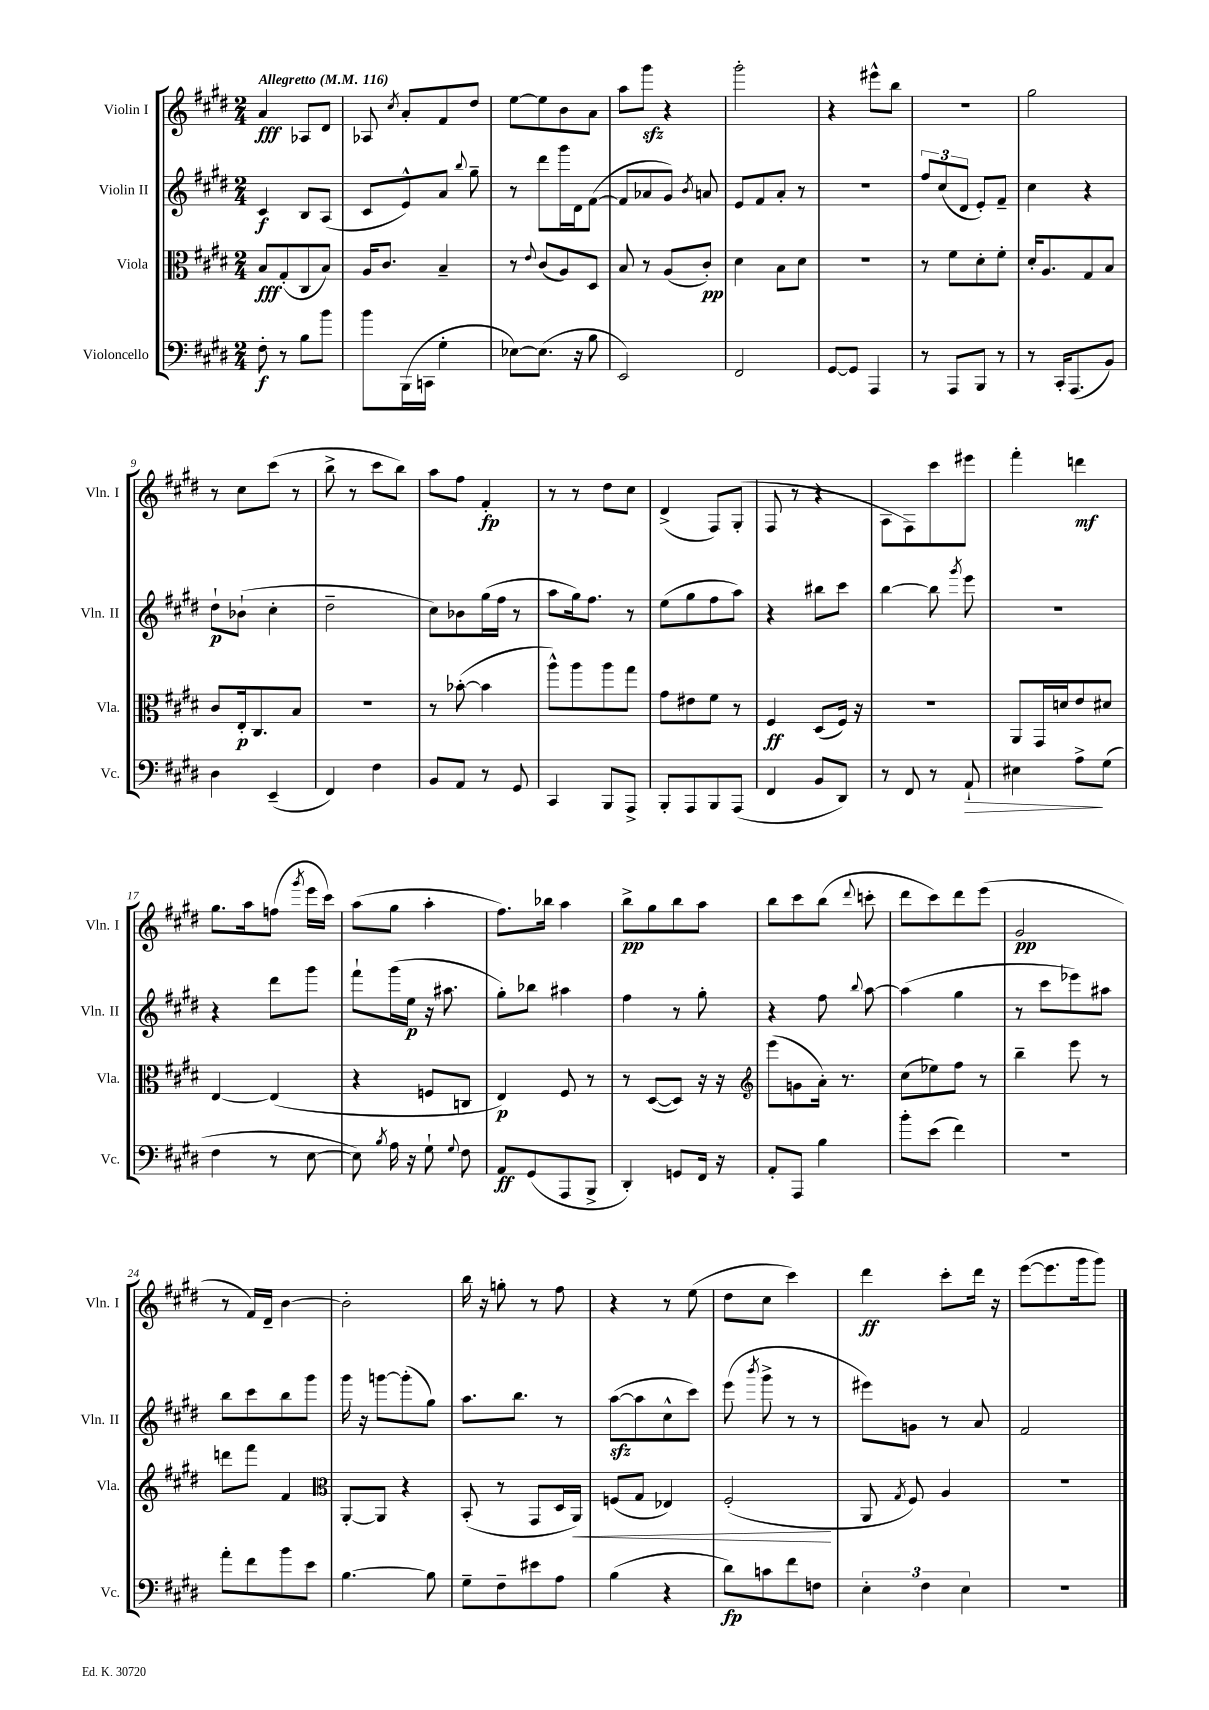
<<
\new StaffGroup <<
\new Staff = "s0" \with { instrumentName = "Violin I" shortInstrumentName = "Vln. I" } {
    \clef treble \key e \major \numericTimeSignature \time 2/4 \tempo "Allegretto" 4 = 116
    \autoBeamOff a'4\fff aes8[ dis'8] |
    aes8 \acciaccatura { cis''8 } a'8[-. fis'8 dis''8] |
    e''8[~ e''8 b'8 a'8] |
    a''8[ gis'''8]\sfz r4 |
    gis'''2-. |
    r4 eis'''8[-^ b''8] |
    R2 |
    gis''2 |
    r8 cis''8[ cis'''8]( r8 |
    b''8-> r8 cis'''8[ b''8]) |
    a''8[ fis''8] fis'4-.\fp |
    r8 r8 dis''8[ cis''8] |
    dis'4->( fis8[) gis8]-.( |
    fis8 r8 r4 |
    a8[ fis8) cis'''8 eis'''8] |
    fis'''4-. d'''4\mf |
    gis''8.[ a''16 f''8]( \acciaccatura { gis'''8 } e'''16[ cis'''16]) |
    a''8[( gis''8] a''4-. |
    fis''8.[) bes''16] a''4 |
    b''8[->\pp gis''8 b''8 a''8] |
    b''8[ cis'''8 b''8]( \appoggiatura { dis'''8 } c'''8-. |
    dis'''8[ cis'''8) dis'''8 e'''8]( |
    gis'2\pp |
    r8 fis'16[) dis'16]-- b'4~ |
    b'2-. |
    b''16 r16 g''8-. r8 fis''8 |
    r4 r8 e''8( |
    dis''8[ cis''8] cis'''4) |
    dis'''4\ff cis'''8[-. dis'''16] r16 |
    e'''8[~( e'''8. gis'''16 gis'''8]) \bar "|." |
}
\new Staff = "s1" \with { instrumentName = "Violin II" shortInstrumentName = "Vln. II" } {
    \clef treble \key e \major \numericTimeSignature \time 2/4
    \autoBeamOff cis'4\f b8[ a8]( |
    cis'8[ e'8-^) a'8] \appoggiatura { b''8 } gis''8-- |
    r8 dis'''8[ gis'''16 dis'16 fis'8]~( |
    fis'8[ aes'8 gis'8]) \acciaccatura { b'8 } a'8 |
    e'8[ fis'8 a'8]-. r8 |
    r2 |
    \tuplet 3/2 { fis''8[ cis''8( dis'8] } e'8[-.) fis'8]-- |
    cis''4 r4 |
    dis''8[-!\p bes'8]-!( cis''4-. |
    dis''2-- |
    cis''8[) bes'8 gis''16( fis''16] r8 |
    a''8[ gis''16) fis''8.] r8 |
    e''8[( gis''8 fis''8 a''8]) |
    r4 bis''8[ cis'''8] |
    b''4~ b''8 \acciaccatura { gis'''8 } e'''8 |
    r2 |
    r4 dis'''8[ gis'''8] |
    fis'''8[-! gis'''16( e''16]\p r16 ais''8. |
    gis''8[-.) bes''8] ais''4 |
    fis''4 r8 gis''8-. |
    r4 fis''8 \appoggiatura { b''8 } a''8~ |
    a''4( gis''4 |
    r8 cis'''8[ ees'''8) ais''8] |
    b''8[ cis'''8 b''8 gis'''8] |
    gis'''16 r16 g'''8[~ g'''8-.( gis''8]) |
    a''8.[ b''8.] r8 |
    a''8[~\sfz( a''8 cis''8-^ cis'''8]) |
    e'''8( \acciaccatura { b'''8 } gis'''8-> r8 r8 |
    eis'''8[) g'8] r8 a'8 |
    fis'2 \bar "|." |
}
\new Staff = "s2" \with { instrumentName = "Viola" shortInstrumentName = "Vla." } {
    \clef alto \key e \major \numericTimeSignature \time 2/4
    \autoBeamOff b8[\fff gis8-.( cis8 b8]) |
    a16[ cis'8.] b4-- |
    r8 \appoggiatura { e'8 } cis'8[( a8) dis8] |
    b8 r8 a8[( cis'8]-.\pp) |
    dis'4 b8[ dis'8] |
    r2 |
    r8 fis'8[ dis'8-. fis'8]-. |
    dis'16[-. a8. gis8 b8] |
    cis'8[ e16-.\p cis8. b8] |
    r2 |
    r8 bes'8~-.( bes'4 |
    a''8[-^) a''8 a''8 gis''8] |
    gis'8[ eis'8 fis'8] r8 |
    fis4\ff dis8[( fis16]) r16 |
    R2 |
    a,8[ gis,16 d'16 e'8 dis'8] |
    e4~ e4( |
    r4 f8[ c8] |
    e4\p) fis8 r8 |
    r8 dis8[~( dis8]) r16 r16 |
    \clef treble e'''8[( g'8 a'16]-.) r8. |
    cis''8[( ees''8) fis''8] r8 |
    b''4-- e'''8 r8 |
    d'''8[ fis'''8] fis'4 |
    \clef alto a,8[~-. a,8] r4 |
    b,8-.( r8 gis,8[ dis16 a,16]\<) |
    f8[( gis8] ees4) |
    fis2-.\!( |
    a,8 \acciaccatura { gis8 } fis8) a4 |
    R2 \bar "|." |
}
\new Staff = "s3" \with { instrumentName = "Violoncello" shortInstrumentName = "Vc." } {
    \clef bass \key e \major \numericTimeSignature \time 2/4
    \autoBeamOff fis8-.\f r8 b8[ b'8] |
    b'8[ b,,16( c,16] gis4-. |
    ees8[~) ees8.]( r16 b8 |
    e,2) |
    fis,2 |
    gis,8[~ gis,8] a,,4 |
    r8 a,,8[ b,,8] r8 |
    r8 cis,16[-. a,,8.( b,8]) |
    dis4 e,4--( |
    fis,4) fis4 |
    b,8[ a,8] r8 gis,8 |
    cis,4 b,,8[ a,,8]-> |
    b,,8[-. a,,8 b,,8 a,,8]( |
    fis,4 b,8[ dis,8]) |
    r8 fis,8 r8 a,8-!\> |
    eis4 a8[->\! gis8]( |
    fis4 r8 e8~ |
    e8) \acciaccatura { b8 } a16 r16 gis8-! \appoggiatura { gis8 } fis8 |
    a,8[\ff gis,8( a,,8 b,,8]-> |
    dis,4-.) g,8[ fis,16] r16 |
    a,8[-. a,,8] b4 |
    b'8[-. e'8]( fis'4) |
    R2 |
    a'8[-. fis'8 b'8 e'8] |
    b4.~ b8 |
    gis8[-- fis8-- eis'8 a8] |
    b4( r4 |
    dis'8[\fp) c'8 fis'8 f8] |
    \tuplet 3/2 { e4-. fis4 e4 } |
    R2 \bar "|." |
}
>>
>>
